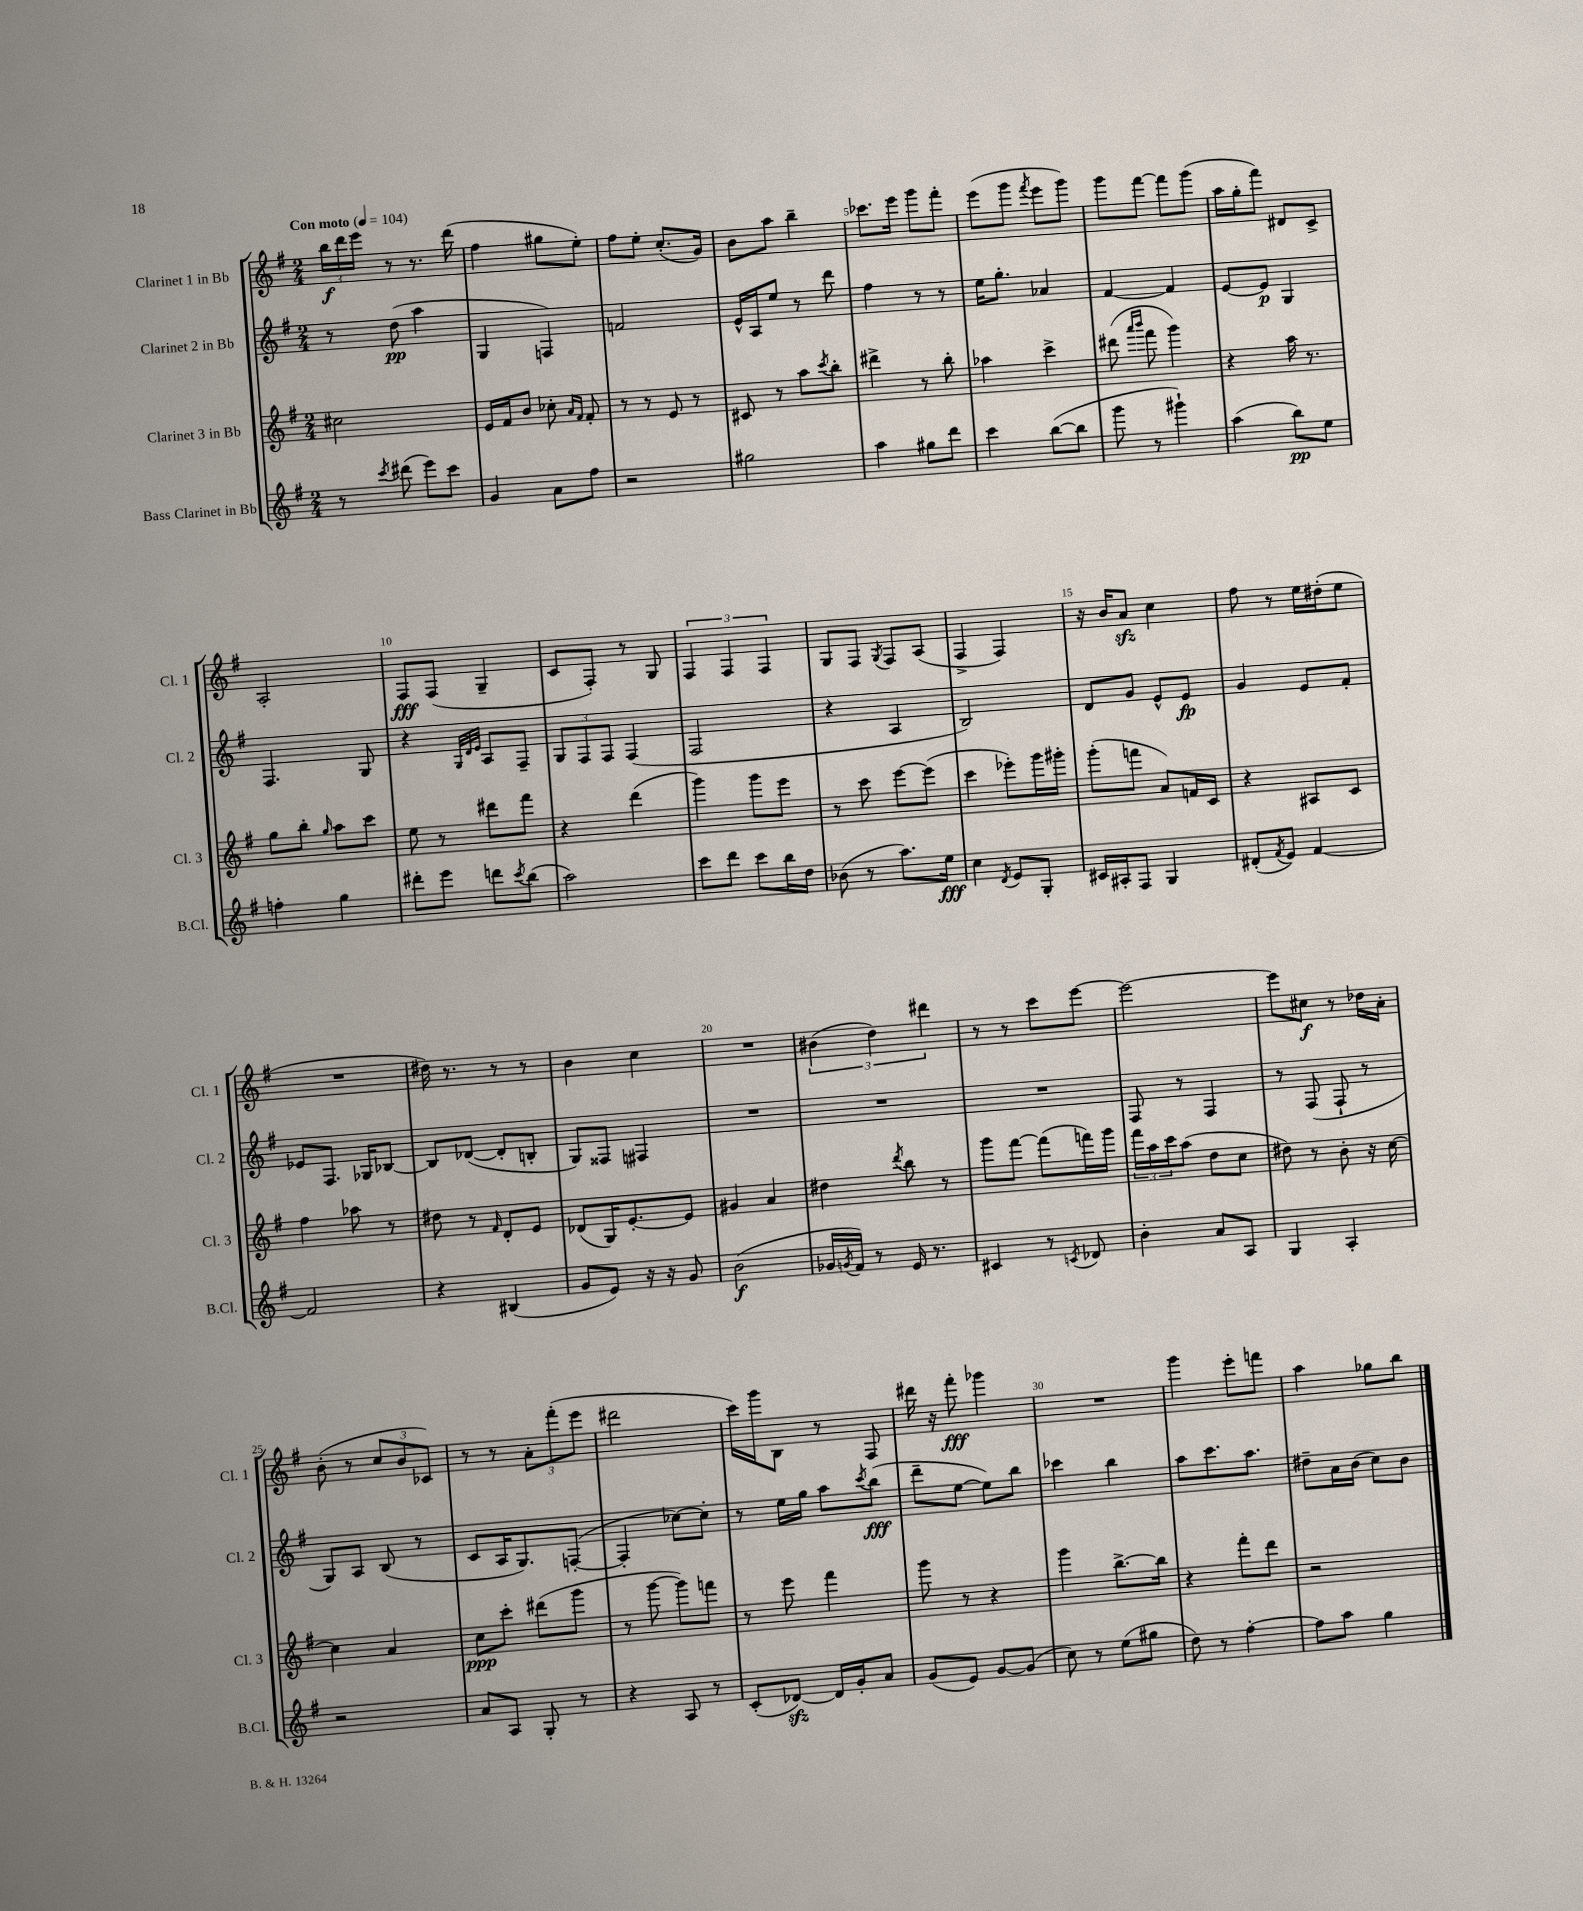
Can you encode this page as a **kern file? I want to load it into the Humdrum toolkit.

**kern	**dynam	**kern	**dynam	**kern	**dynam	**kern	**dynam
*part4	*part4	*part3	*part3	*part2	*part2	*part1	*part1
*staff4	*staff4	*staff3	*staff3	*staff2	*staff2	*staff1	*staff1
*I"Bass Clarinet in Bb	*	*I"Clarinet 3 in Bb	*	*I"Clarinet 2 in Bb	*	*I"Clarinet 1 in Bb	*
*I'B.Cl.	*	*I'Cl. 3	*	*I'Cl. 2	*	*I'Cl. 1	*
*clefG2	*	*clefG2	*	*clefG2	*	*clefG2	*
*k[f#]	*	*k[f#]	*	*k[f#]	*	*k[f#]	*
*M2/4	*	*M2/4	*	*M2/4	*	*M2/4	*
*MM104	*	*MM104	*	*MM104	*	*MM104	*
=1	=1	=1	=1	=1	=1	=1	=1
!	!	!	!	!	!	!LO:TX:a:B:t=Con moto	!
8r	.	2cc#X\	.	8r	.	24bb\LL	f
.	.	.	.	.	.	24ddd\	.
.	.	.	.	.	.	24eee\JJ	.
8qccc/	.	.	.	.	.	.	.
(8ddd#X\	.	.	.	(8dd\	pp	8r	.
8eee\L)	.	.	.	4aa\	.	8.r	.
8ccc\J	.	.	.	.	.	.	.
.	.	.	.	.	.	(16ddd\	.
=2	=2	=2	=2	=2	=2	=2	=2
4g/	.	16e/LL	.	4G/	.	4ff#\	.
.	.	16f#/J	.	.	.	.	.
.	.	8b/J	.	.	.	.	.
8a\L	.	8cc-X'\	.	4Fn/)	.	8gg#X\L	.
.	.	16qqa/LL	.	.	.	.	.
.	.	16qqf#/JJ	.	.	.	.	.
8ff#\J	.	8f#'/	.	.	.	8ee'\J)	.
=3	=3	=3	=3	=3	=3	=3	=3
2r	.	8r	.	2fn/	.	8ff#\L	.
.	.	8r	.	.	.	8ee'\J	.
.	.	8e/	.	.	.	(8.cc'/L	.
.	.	8r	.	.	.	.	.
.	.	.	.	.	.	16g/Jk)	.
=4	=4	=4	=4	=4	=4	=4	=4
2gg#X\	.	8c#X/	.	16e^^/LL	.	8b\L	.
.	.	.	.	16A/J	.	.	.
.	.	8r	.	8ee/J	.	8aa\J	.
.	.	8aa\L	.	8r	.	4bb~\	.
.	.	8qccc/	.	.	.	.	.
.	.	8bb'\J	.	8ddd\	.	.	.
=5	=5	=5	=5	=5	=5	=5	=5
4aa\	.	4ddd#X^\	.	4ff#\	.	8.ccc-X\L	.
.	.	.	.	.	.	16eee\Jk	.
8gg#X\L	.	8r	.	8r	.	8ggg\L	.
8ddd\J	.	8bb'\	.	8r	.	8fff#'\J	.
=6	=6	=6	=6	=6	=6	=6	=6
4ccc\	.	4aa-X\	.	16ee\KL	.	(8eee\L	.
.	.	.	.	8.gg'\J	.	.	.
.	.	.	.	.	.	8ggg\J	.
.	.	.	.	.	.	8qfff#/	.
([8bb\L	.	4ccc^\	.	4a-X/	.	8eee\L	.
8bb\J]	.	.	.	.	.	8ggg\J)	.
=7	=7	=7	=7	=7	=7	=7	=7
8ggg\	.	(8ddd#X\	.	[4f#/	.	8ggg\L	.
.	.	16qqaaa/LL	.	.	.	.	.
.	.	16qqbbb/JJ	.	.	.	.	.
8r	.	8fff#\	.	.	.	[8fff#\J	.
4ggg#X`\)	.	4ggg\)	.	4f#/]	.	8fff#\L]	.
.	.	.	.	.	.	(8ggg\J	.
=8	=8	=8	=8	=8	=8	=8	=8
(4aa\	.	4r	.	[8e/L	.	16aa\LL	.
.	.	.	.	.	.	16gg'\J	.
.	.	.	.	8e/J]	p	8fff#\J)	.
8bb\L)	pp	16aa\	.	4G/	.	8d#X/L	.
.	.	8.r	.	.	.	.	.
8ee\J	.	.	.	.	.	8c^/J	.
!!LO:LB:g=z
=9	=9	=9	=9	=9	=9	=9	=9
4ffn'\	.	8gg\L	.	4.F#/	.	2A'/	.
.	.	8bb'\J	.	.	.	.	.
.	.	16qqgg/	.	.	.	.	.
4gg\	.	8aa\L	.	.	.	.	.
.	.	8ccc\J	.	8G/	.	.	.
=10	=10	=10	=10	=10	=10	=10	=10
8ddd#X'\L	.	8ee\	.	4r	.	8F#/L	fff
8eee\J	.	8r	.	.	.	(8F#/J	.
.	.	.	.	32qqG/LLL	.	.	.
.	.	.	.	32qqd/	.	.	.
.	.	.	.	32qqe/JJJ	.	.	.
8dddn\L	.	8ddd#X\L	.	8A/L	.	4G~/	.
8qccc/	.	.	.	.	.	.	.
(8bb\J	.	8fff#\J	.	8F#~/J	.	.	.
=11	=11	=11	=11	=11	=11	=11	=11
2aa\)	.	4r	.	12G/L	.	8c/L	.
.	.	.	.	12F#/	.	.	.
.	.	.	.	.	.	8F#'/J)	.
.	.	.	.	12F#/J	.	.	.
.	.	(4ddd\	.	(4F#/	.	8r	.
.	.	.	.	.	.	8G/	.
=12	=12	=12	=12	=12	=12	=12	=12
8ccc\L	.	4ggg\)	.	2F#/	.	6F#/	.
8ddd\J	.	.	.	.	.	.	.
.	.	.	.	.	.	6F#/	.
8ccc\L	.	8ggg\L	.	.	.	.	.
.	.	.	.	.	.	6F#/	.
16bb\L	.	8eee\J	.	.	.	.	.
16dd\JJ	.	.	.	.	.	.	.
=13	=13	=13	=13	=13	=13	=13	=13
(8b-X\	.	8r	.	4r	.	8G/L	.
8r	.	8ccc\	.	.	.	8F#/J	.
.	.	.	.	.	.	8qG/	.
8.aa\L)	.	[8eee\L	.	4A/	.	8F#/L	.
.	.	(8eee\J]	.	.	.	(8A/J	.
16ee\Jk	fff	.	.	.	.	.	.
=14	=14	=14	=14	=14	=14	=14	=14
4cc\	.	4ccc\	.	2B/)	.	4F#^/	.
8qd/	.	.	.	.	.	.	.
8e/L	.	8eee-X'\L)	.	.	.	4F#/)	.
8G'/J	.	16ggg\L	.	.	.	.	.
.	.	16ggg#X'\JJ	.	.	.	.	.
=15	=15	=15	=15	=15	=15	=15	=15
16c#X/LL	.	(8ggg'\L	.	8d/L	.	16r	.
16A#X'/J	.	.	.	.	.	16b/KL	.
8F#/J	.	8fffn\J	.	8g/J	.	8azz/J	.
4G/	.	8a/L)	.	8e^^/L	.	4cc\	.
.	.	16fn/L	.	8e/J	fp	.	.
.	.	16c/JJ	.	.	.	.	.
=16	=16	=16	=16	=16	=16	=16	=16
(8d#X'/L	.	4r	.	4g/	.	8ff#\	.
8qf#/	.	.	.	.	.	.	.
8e/J)	.	.	.	.	.	8r	.
[4f#/	.	8A#X/L	.	8e/L	.	16ee\LL	.
.	.	.	.	.	.	(16dd#X'\J	.
.	.	8c/J	.	8f#'/J	.	8ee\J	.
!!LO:LB:g=z
=17	=17	=17	=17	=17	=17	=17	=17
2f#/]	.	4ff#\	.	8e-X/L	.	2r	.
.	.	.	.	8.F#/J	.	.	.
.	.	8aa-X\	.	.	.	.	.
.	.	.	.	16G-X/KL	.	.	.
.	.	8r	.	[8B-X/J	.	.	.
=18	=18	=18	=18	=18	=18	=18	=18
4r	.	8dd#X\	.	8B-/L]	.	16dd#X\)	.
.	.	.	.	.	.	8.r	.
.	.	8r	.	([8d-X/J	.	.	.
.	.	16qqf#/	.	.	.	.	.
(4B#X/	.	8d'/L	.	8d-'/L]	.	8r	.
.	.	8e/J	.	8Bn'/J	.	8r	.
=19	=19	=19	=19	=19	=19	=19	=19
8g/L	.	(8d-X/L	.	8G/L)	.	4b\	.
8e/J)	.	16G/K)	.	8F##X/J	.	.	.
.	.	[8.e'/	.	.	.	.	.
16r	.	.	.	4F#X/	.	4cc\	.
16r	.	.	.	.	.	.	.
8g/	.	8e/J]	.	.	.	.	.
=20	=20	=20	=20	=20	=20	=20	=20
(2b\	f	4g#X/	.	2r	.	2r	.
.	.	4a/	.	.	.	.	.
=21	=21	=21	=21	=21	=21	=21	=21
16g-X/LL	.	4dd#X\	.	2r	.	(6b#X\	.
8qgn/	.	.	.	.	.	.	.
16f#/JJ)	.	.	.	.	.	.	.
8r	.	.	.	.	.	.	.
.	.	.	.	.	.	6dd\)	.
.	.	8qddd/	.	.	.	.	.
16e/	.	8bb\	.	.	.	.	.
8.r	.	.	.	.	.	.	.
.	.	.	.	.	.	6ddd#X\	.
.	.	8r	.	.	.	.	.
=22	=22	=22	=22	=22	=22	=22	=22
4c#X/	.	8ggg\L	.	2r	.	8r	.
.	.	[8fff#\J	.	.	.	8r	.
8r	.	(8fff#\L]	.	.	.	8ccc\L	.
8qcn/	.	.	.	.	.	.	.
8d-X/	.	16fffn\L)	.	.	.	[8eee\J	.
.	.	16ggg\JJ	.	.	.	.	.
=23	=23	=23	=23	=23	=23	=23	=23
4b'\	.	24fff#\LL	.	8F#/	.	2eee\_	.
.	.	24aa\	.	.	.	.	.
.	.	24ccc\J	.	.	.	.	.
.	.	(8aa\J	.	8r	.	.	.
8a/L	.	8dd\L	.	4F#/	.	.	.
8A/J	.	8cc\J	.	.	.	.	.
=24	=24	=24	=24	=24	=24	=24	=24
4G/	.	8dd#X\)	.	8r	.	8eee\L]	.
.	.	8r	.	(8F#/	.	8cc#X\J	f
4A'/	.	8b'\	.	8F#`/	.	8r	.
.	.	16r	.	8r	.	16dd-X\LL	.
.	.	[16cc\	.	.	.	16a'\JJ	.
!!LO:LB:g=z
=25	=25	=25	=25	=25	=25	=25	=25
2r	.	4cc\]	.	8G/L)	.	(8b'\	.
.	.	.	.	8A/J	.	8r	.
.	.	4a/	.	(8B/	.	12cc/L	.
.	.	.	.	.	.	12b/	.
.	.	.	.	8r	.	.	.
.	.	.	.	.	.	12c-X/J)	.
=26	=26	=26	=26	=26	=26	=26	=26
8a/L	.	8cc\L	ppp	8c/L	.	8r	.
8A/J	.	8ccc'\J	.	16A/K	.	8r	.
.	.	.	.	8.G/)	.	.	.
8G'/	.	(8ddd#X\L	.	.	.	12a'\L	.
.	.	.	.	.	.	(12fff#'\	.
8r	.	8ggg\J	.	([8Fn'/J	.	.	.
.	.	.	.	.	.	12eee\J	.
=27	=27	=27	=27	=27	=27	=27	=27
4r	.	8r	.	4F'/]	.	2ddd#X\	.
.	.	[8ggg\	.	.	.	.	.
8A/	.	8ggg\L])	.	[8cc-X\L)	.	.	.
8r	.	8fffn\J	.	8cc-'\J]	.	.	.
=28	=28	=28	=28	=28	=28	=28	=28
(8c'/L	.	8r	.	8r	.	16ccc\LL)	.
.	.	.	.	.	.	16ggg\J	.
[8d-Xzz/J)	.	8eee\	.	16ee\LL	.	8B\J	.
.	.	.	.	16gg\JJ	.	.	.
16d-/LL]	.	4fff#\	.	8aa\L	.	8r	.
16g'/J	.	.	.	.	.	.	.
.	.	.	.	8qccc/	.	.	.
8a/J	.	.	.	(8bb\J	fff	8F#/	.
=29	=29	=29	=29	=29	=29	=29	=29
(8g/L	.	8ggg\	.	8ddd~\L	.	16ddd#X\	.
.	.	.	.	.	.	16r	.
8e/J)	.	8r	.	[8ee\J	.	8fff#'\	fff
[8g/L	.	4r	.	8ee\L])	.	4ggg-X\	.
(8g/J]	.	.	.	8bb\J	.	.	.
=30	=30	=30	=30	=30	=30	=30	=30
8cc\)	.	4ggg\	.	4ccc-X\	.	2r	.
8r	.	.	.	.	.	.	.
(8ee\L	.	[8.bb^\L	.	4bb\	.	.	.
8gg#X\J	.	.	.	.	.	.	.
.	.	16bb\Jk]	.	.	.	.	.
=31	=31	=31	=31	=31	=31	=31	=31
8dd\)	.	4r	.	8aa\L	.	4ggg\	.
8r	.	.	.	8.ccc\	.	.	.
[4ff#'\	.	8fff#'\L	.	.	.	8eee'\L	.
.	.	.	.	8.aa\J	.	.	.
.	.	8ddd\J	.	.	.	8fffn\J	.
=32	=32	=32	=32	=32	=32	=32	=32
8ff#\L]	.	2r	.	8dd#X~\L	.	4aa\	.
8aa\J	.	.	.	16a\L	.	.	.
.	.	.	.	(16b\JJ	.	.	.
4gg\	.	.	.	8cc\L)	.	8gg-X\L	.
.	.	.	.	8b\J	.	8bb\J	.
==	==	==	==	==	==	==	==
*-	*-	*-	*-	*-	*-	*-	*-
